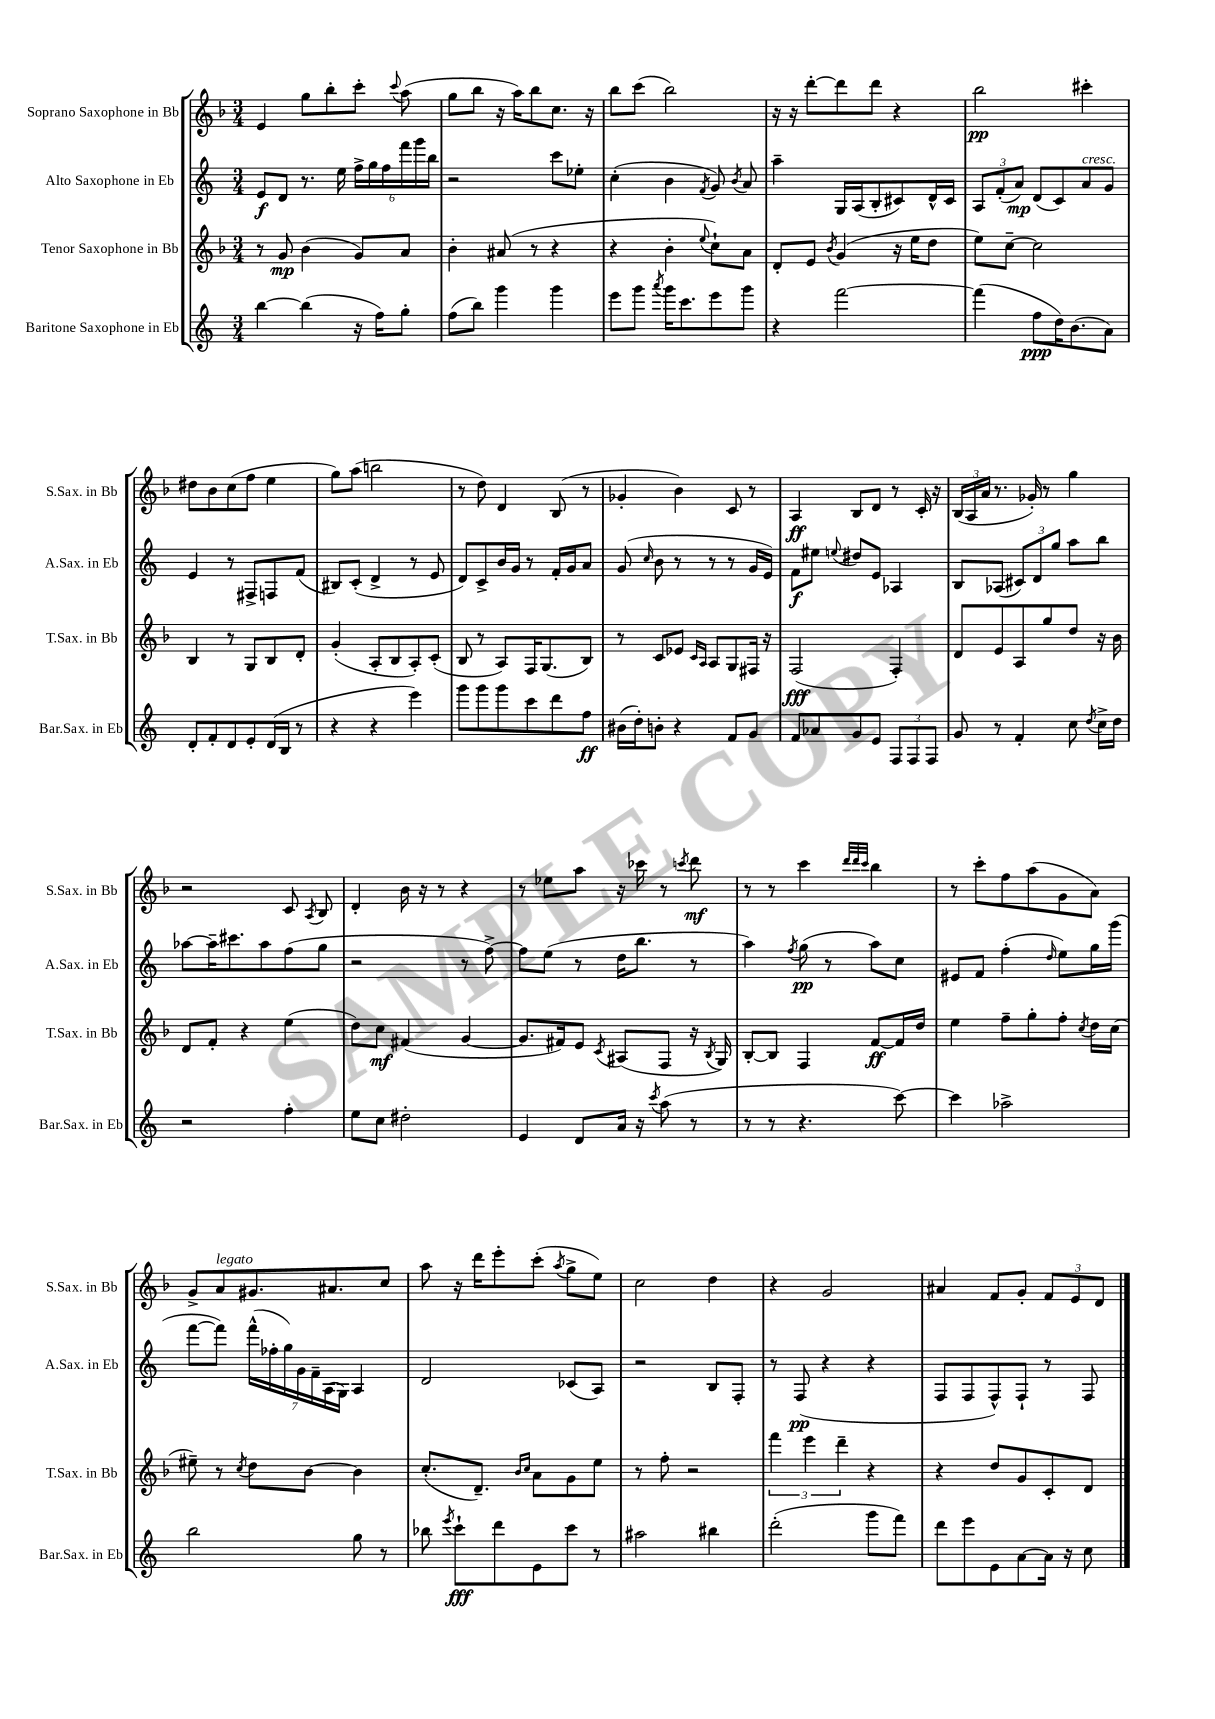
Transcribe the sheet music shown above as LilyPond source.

<<
\new StaffGroup <<
\new Staff = "s0" \with { instrumentName = "Soprano Saxophone in Bb" shortInstrumentName = "S.Sax. in Bb" } {
    \clef treble \key f \major \numericTimeSignature \time 3/4
    \autoBeamOff e'4 g''8[ bes''8-. c'''8]-. \appoggiatura { c'''8 } a''8( |
    g''8[ bes''8] r16 a''16[) bes''8 c''8.] r16 |
    bes''8[ c'''8]( bes''2) |
    r16 r16 d'''8[~-. d'''8 d'''8] r4 |
    bes''2\pp cis'''4-. |
    dis''8[ bes'8 c''8( f''8] e''4 |
    g''8[) a''8]( b''2 |
    r8 d''8) d'4 bes8( r8 |
    ges'4-. bes'4) c'8 r8 |
    a4\ff bes8[ d'8] r8 c'16-. r16 |
    \tuplet 3/2 { bes16[( a16 a'16] } r8. ges'16-.) r8 g''4 |
    r2 c'8 \acciaccatura { a8 } bes8 |
    d'4-. bes'16 r16 r8 r4 |
    r8 ees''8[ a''8] r16 ces'''16 r8 \acciaccatura { c'''8 } d'''8\mf |
    r8 r8 c'''4 \grace { d'''32[ d'''32 c'''32] } bes''4 |
    r8 c'''8[-. f''8 a''8( g'8 a'8]) |
    g'8[-> a'8^\markup { \italic "legato" } gis'8. ais'8. c''8] |
    a''8 r16 d'''16[ e'''8-. c'''8]-.( \acciaccatura { a''8 } g''8[-> e''8]) |
    c''2 d''4 |
    r4 g'2 |
    ais'4 f'8[ g'8]-. \tuplet 3/2 { f'8[ e'8 d'8] } \bar "|." |
}
\new Staff = "s1" \with { instrumentName = "Alto Saxophone in Eb" shortInstrumentName = "A.Sax. in Eb" } {
    \clef treble \key c \major \numericTimeSignature \time 3/4
    \autoBeamOff e'8[\f d'8] r8. e''16 \tuplet 6/4 { f''16[-> g''16 f''16 f'''16 g'''16 b''16] } |
    r2 c'''8[ ees''8]-. |
    c''4-.( b'4 \acciaccatura { f'8 } g'8) \acciaccatura { b'8 } a'8 |
    a''4-- g16[ a16( b8-. cis'8) d'16-^ cis'16] |
    \tuplet 3/2 { a8[ f'8-.( a'8]\mp) } d'8[( c'8) a'8^\markup { \italic "cresc." } g'8] |
    e'4 r8 fis8[-> f8 f'8]( |
    bis8[) c'8]-.( d'4-> r8 e'8 |
    d'8[) c'8-> b'16 g'16] r8 f'16[-. g'16 a'8] |
    g'8( \grace { c''16 } b'8 r8 r8 r8 g'16[ e'16]) |
    f'8[\f eis''8] \appoggiatura { e''8 } dis''8[ e'8] aes4 |
    b8[ aes8]( \tuplet 3/2 { cis'8[) d'8 g''8] } a''8[ b''8] |
    aes''8[~ aes''16-- cis'''8. aes''8 f''8( g''8] |
    r2 r8 f''8~->) |
    f''8[ e''8]( r8 d''16[ b''8.] r8 |
    a''4) \acciaccatura { f''8 } g''8\pp( r8 a''8[) c''8] |
    eis'8[ f'8] f''4-.( \grace { d''16 } e''8[) g''16 g'''16]( |
    f'''8[~ f'''8]) \tuplet 7/4 { f'''16[-^( fes''16-. g''16) g'16 f'16-- a16( g16]) } a4 |
    d'2 ces'8[( a8]) |
    r2 b8[ f8]-. |
    r8 f8\pp( r4 r4 |
    f8[ f8 f8-^) f8]-! r8 f8 \bar "|." |
}
\new Staff = "s2" \with { instrumentName = "Tenor Saxophone in Bb" shortInstrumentName = "T.Sax. in Bb" } {
    \clef treble \key f \major \numericTimeSignature \time 3/4
    \autoBeamOff r8 g'8\mp bes'4( g'8[) a'8] |
    bes'4-. ais'8( r8 r4 |
    r4 bes'4-. \appoggiatura { e''8 } c''8[-!) a'8] |
    d'8[-. e'8] \acciaccatura { bes'8 } g'4( r16 e''16[ d''8] |
    e''8[) c''8]~-- c''2 |
    bes4 r8 g8[ bes8 d'8]-. |
    g'4-.( a8[-. bes8 a8-.) c'8]-.( |
    bes8 r8 a8[) f16 g8.( bes8]) |
    r8 c'8[ ees'8] \grace { c'16[ a16] } a8[ g8 fis16] r16 |
    f2\fff( f4-.) |
    d'8[ e'8 a8 g''8 d''8] r16 bes'16 |
    d'8[ f'8]-. r4 e''4( |
    d''8[) c''8]\mf fis'4( g'4~ |
    g'8.[ fis'16) e'8] \acciaccatura { c'8 } ais8[( f8] r16 \acciaccatura { bes8 } g16) |
    bes8[~-. bes8] f4 f'8[~\ff f'16 d''16] |
    e''4 f''8[-- g''8-. f''8]-. \acciaccatura { c''8 } d''16[ c''16]( |
    eis''8--) r8 \acciaccatura { c''8 } d''8[ bes'8]~ bes'4 |
    c''8.[-.( d'8.]--) \grace { bes'16[ c''16] } a'8[ g'8 e''8] |
    r8 f''8-. r2 |
    \tuplet 3/2 { f'''4 e'''4 d'''4-- } r4 |
    r4 d''8[ g'8 c'8-. d'8] \bar "|." |
}
\new Staff = "s3" \with { instrumentName = "Baritone Saxophone in Eb" shortInstrumentName = "Bar.Sax. in Eb" } {
    \clef treble \key c \major \numericTimeSignature \time 3/4
    \autoBeamOff b''4~ b''4( r16 f''16[) g''8]-. |
    f''8[( b''8]) g'''4 g'''4 |
    e'''8[ g'''8] \acciaccatura { a'''8 } g'''16[ c'''8. e'''8 g'''8] |
    r4 f'''2~ |
    f'''4( f''8[\ppp d''16) b'8.( a'8]) |
    d'8[-. f'8-. d'8 e'8-. d'16( b16] r8 |
    r4 r4 e'''4) |
    g'''8[ g'''8 g'''8 c'''8 d'''8 f''8]\ff |
    bis'16[( d''16-.) b'8]-. r4 f'8[ g'8] |
    f'8[ aes'8 g'8 e'8] \tuplet 3/2 { f8[ f8 f8] } |
    g'8 r8 f'4-. c''8 \acciaccatura { d''8 } c''16[-> d''16] |
    r2 f''4-. |
    e''8[ c''8] dis''2-. |
    e'4 d'8[ a'16] r16 \acciaccatura { c'''8 } a''8( r8 |
    r8 r8 r4. c'''8~) |
    c'''4 aes''2-> |
    b''2 g''8 r8 |
    bes''8 \acciaccatura { e'''8 } c'''8[-!\fff d'''8 e'8 c'''8] r8 |
    ais''2 bis''4 |
    d'''2-.( g'''8[ f'''8]) |
    d'''8[ e'''8 e'8 a'8~ a'16] r16 c''8 \bar "|." |
}
>>
>>
\layout { \context { \Score \remove "Bar_number_engraver" } }
